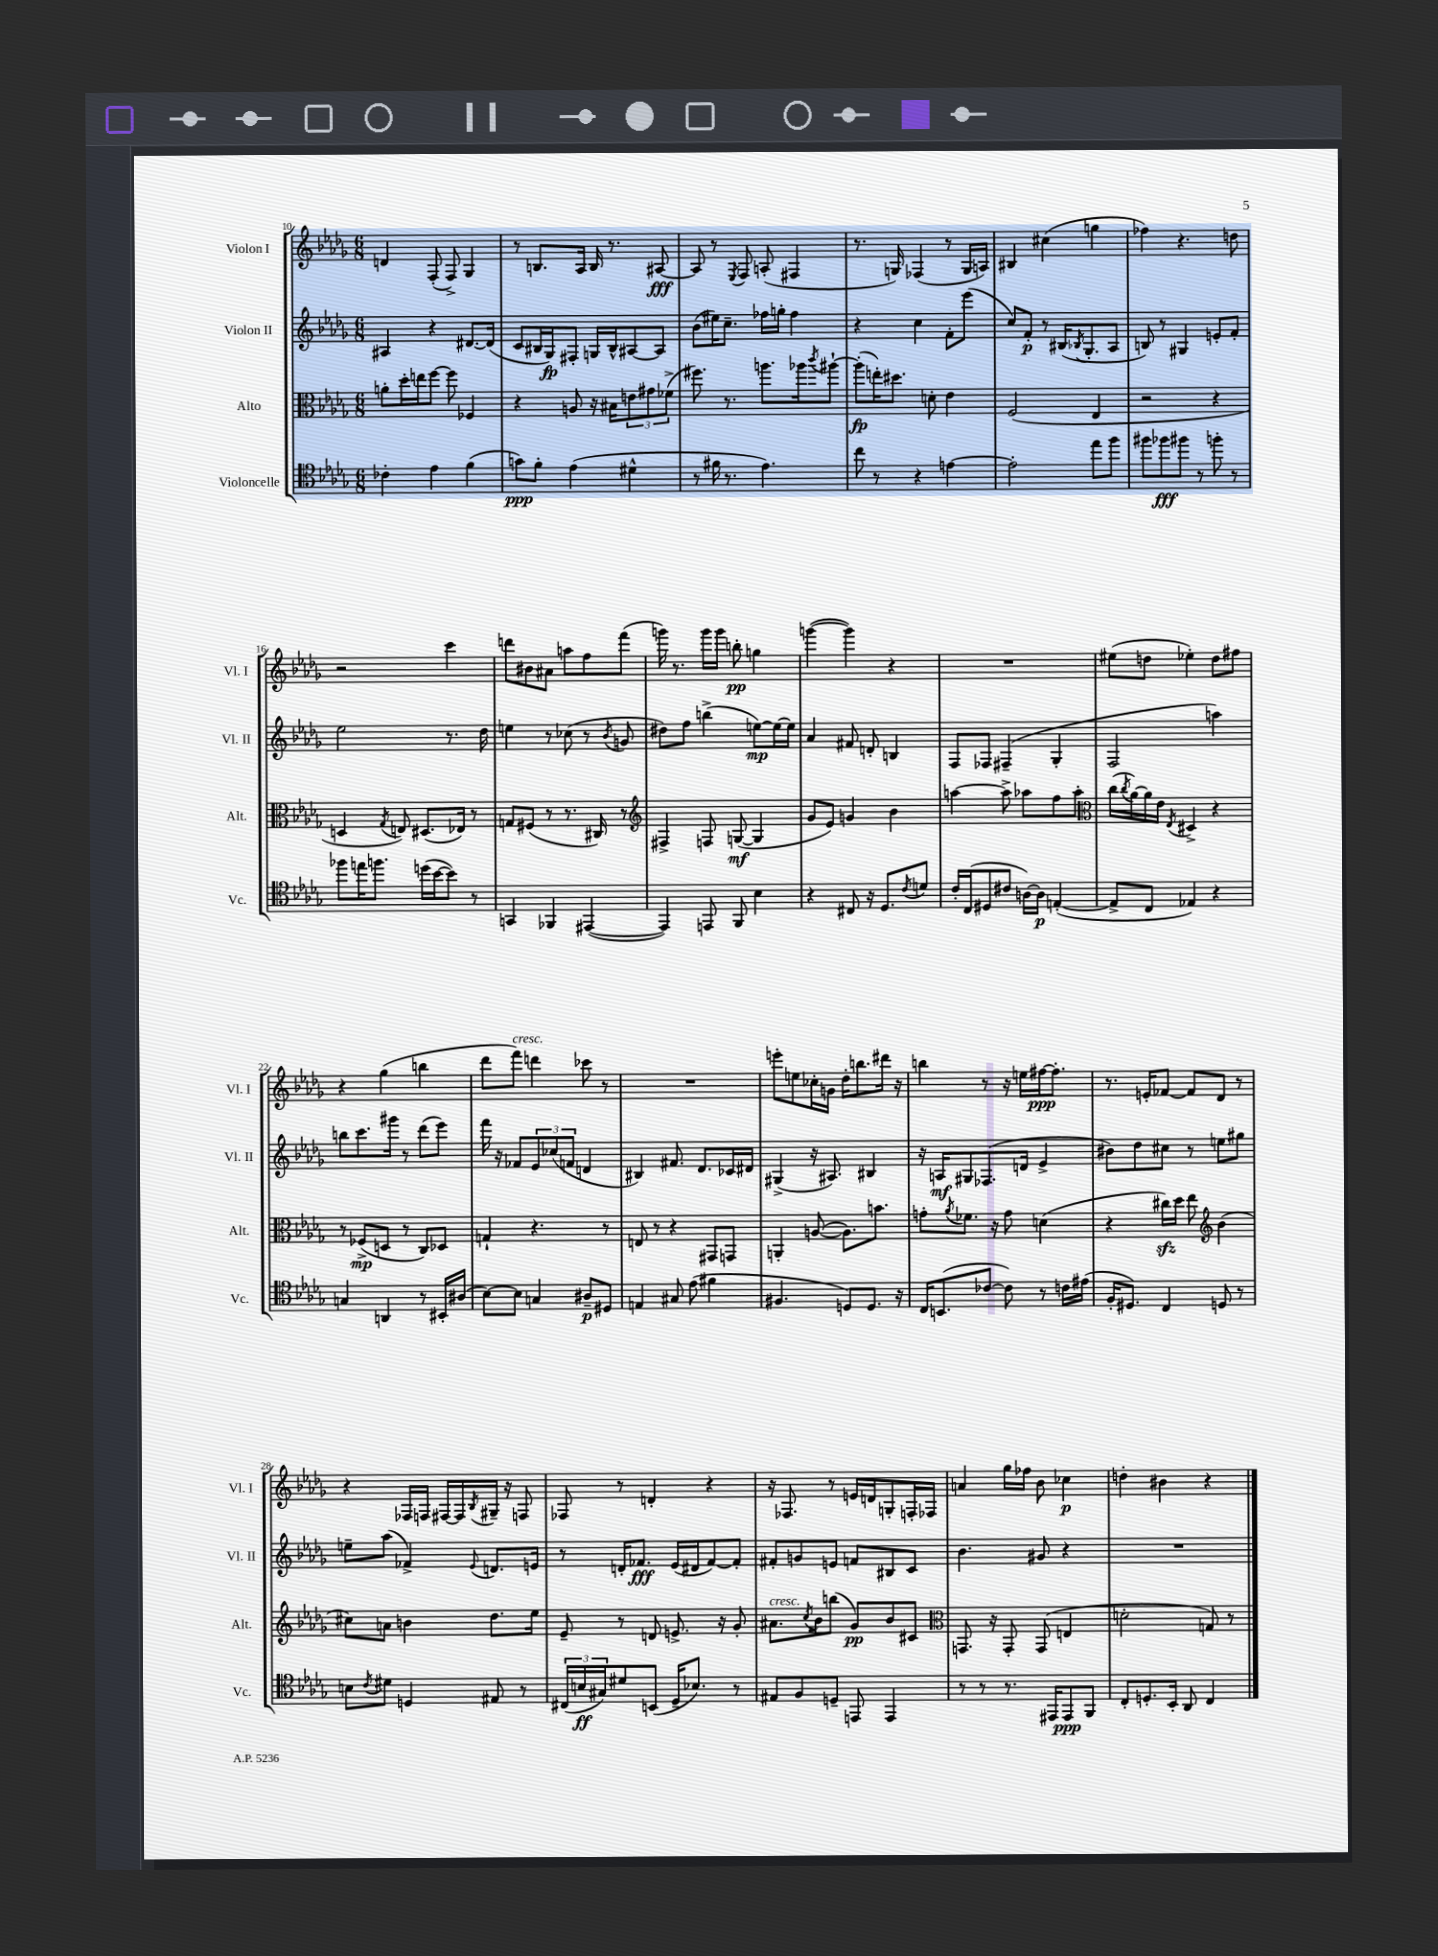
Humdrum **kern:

**kern	**dynam	**kern	**dynam	**kern	**dynam	**kern	**dynam
*part4	*part4	*part3	*part3	*part2	*part2	*part1	*part1
*staff4	*staff4	*staff3	*staff3	*staff2	*staff2	*staff1	*staff1
*I"Violoncelle	*	*I"Alto	*	*I"Violon II	*	*I"Violon I	*
*I'Vc.	*	*I'Alt.	*	*I'Vl. II	*	*I'Vl. I	*
*clefC4	*	*clefC3	*	*clefG2	*	*clefG2	*
*k[b-e-a-d-g-]	*	*k[b-e-a-d-g-]	*	*k[b-e-a-d-g-]	*	*k[b-e-a-d-g-]	*
*M6/8	*	*M6/8	*	*M6/8	*	*M6/8	*
=10	=10	=10	=10	=10	=10	=10	=10
4c-X'\	.	8an'\L	.	4A#X/	.	4dn/	.
.	.	16dd-'\L	.	.	.	.	.
.	.	16een\J	.	.	.	.	.
4e-\	.	[8ff\J	.	4r	.	(8F'/	.
.	.	8ff\]	.	.	.	8F^/)	.
(4f\	.	4F-X/	.	[8.d#X/L	.	4G-/	.
.	.	.	.	(16d#/Jk]	.	.	.
=11	=11	=11	=11	=11	=11	=11	=11
8gn\L)	ppp	4r	.	8c/L	.	8r	.
8f'\J	.	.	.	16B#X/L	.	8.Bn/L	.
.	.	.	.	16G-/J)	fp	.	.
(4e-\	.	8An/	.	8F#X'/J	.	.	.
.	.	.	.	.	.	16A-/Jk	.
.	.	16r	.	16Gn/LL	.	16B/	.
.	.	16B#X\KL	.	16B#^^/J	.	8.r	.
4d#X^^\	.	12en\	.	[8A#X/	.	.	.
.	.	12g#X\	.	.	.	.	.
.	.	.	.	8A#/J]	.	[8A#X/	fff
.	.	(12f-X^\J	.	.	.	.	.
=12	=12	=12	=12	=12	=12	=12	=12
8r	.	8.ff#X\)	.	(8b-\L	.	8A#/]	.
16f#X\	.	.	.	16ee#X\K)	.	8r	.
8.r	.	8.r	.	8.cc~\J	.	.	.
.	.	.	.	.	.	8qE-/	.
.	.	.	.	.	.	8F/	.
4.e-\)	.	8.aan\L	.	16ff-X\LL	.	(8An'/	.
.	.	.	.	16ggn'\JJ	.	.	.
.	.	.	.	4ff-\	.	4F#X/	.
.	.	16aa-X\k	.	.	.	.	.
.	.	8qccc/	.	.	.	.	.
.	.	[8aa#X`\J	.	.	.	.	.
=13	=13	=13	=13	=13	=13	=13	=13
8cc\	.	(8aa#'\L]	fp	4r	.	8.r	.
8r	.	16een'\K)	.	.	.	.	.
.	.	8.dd#X\J	.	.	.	16Gn/)	.
4r	.	.	.	4cc\	.	(4F-X/	.
.	.	8dn'\	.	.	.	.	.
[4en\	.	4e-\	.	8f'\L	.	8r	.
.	.	.	.	(8eee-\J	.	16G/LL	.
.	.	.	.	.	.	16An/JJ)	.
=14	=14	=14	=14	=14	=14	=14	=14
2e'\]	.	(2F/	.	8cc/L)	.	4B#X/	.
.	.	.	.	8f'/J	p	.	.
.	.	.	.	8r	.	(4cc#X\	.
.	.	.	.	(16B#X/KL	.	.	.
.	.	.	.	8qB-X/	.	.	.
.	.	.	.	8.G-'/	.	.	.
8ee-\L	.	4E-/	.	.	.	4ggn\	.
8ff\J	.	.	.	8A-/J	.	.	.
=15	=15	=15	=15	=15	=15	=15	=15
8ff#X\L	.	2r	.	8Bn/)	.	4ff-X\)	.
8ff-X\	fff	.	.	8r	.	.	.
8ff#X\J	.	.	.	4G#X/	.	4.r	.
8r	.	.	.	.	.	.	.
8ffn'\	.	4r	.	8en'/L	.	.	.
8r	.	.	.	8f'/J	.	8ddn\	.
!!LO:LB:g=z
=16	=16	=16	=16	=16	=16	=16	=16
8ff-X\L	.	4Dn/	.	2ee-\	.	2r	.
16een\K	.	.	.	.	.	.	.
8.ffn\J	.	.	.	.	.	.	.
.	.	8qG-/	.	.	.	.	.
.	.	8En/)	.	.	.	.	.
(16ddn\LL	.	(8.D#X/L	.	.	.	.	.
[16b-\J	.	.	.	.	.	.	.
8b-\J])	.	.	.	8.r	.	4ccc\	.
.	.	16E-X/Jk)	.	.	.	.	.
8r	.	8r	.	.	.	.	.
.	.	.	.	16dd-\	.	.	.
=17	=17	=17	=17	=17	=17	=17	=17
4GGn/	.	8Gn/L	.	4een\	.	8dddn\L	.
.	.	(8F#X/J	.	.	.	8b#X\	.
4FF-X/	.	8r	.	8r	.	8a#X\J	.
.	.	8.r	.	(8cc-X\	.	8aan\L	.
([4EE#X/	.	.	.	8r	.	8ff\	.
.	.	16C#X/)	.	.	.	.	.
.	.	.	.	8qb-/	.	.	.
.	.	8r	.	8gn/	.	(8fff\J	.
=18	=18	=18	=18	=18	=18	=18	=18
*	*	*clefG2	*	*	*	*	*
4EE#/])	.	4F#X^/	.	8dd#X\L)	.	16gggn\)	.
.	.	.	.	.	.	8.r	.
.	.	.	.	8ff\J	.	.	.
8EEn/	.	8Fn/	.	(4bbn^\	.	16ggg\LL	.
.	.	.	.	.	.	16ggg\JJ	.
8FF/	.	([8Gn/	mf	.	.	8bbn'\	pp
4B-\	.	4G/]	.	[8een\L)	mp	4ggn\	.
.	.	.	.	16ee\L_	.	.	.
.	.	.	.	16ee\JJ]	.	.	.
=19	=19	=19	=19	=19	=19	=19	=19
4r	.	8g-/L	.	4a-/	.	([4gggn\	.
.	.	8e-/J)	.	.	.	.	.
8C#X/	.	4gn/	.	8f#X/	.	4ggg\])	.
16r	.	.	.	8dn'/	.	.	.
8.D-/L	.	.	.	.	.	.	.
.	.	4b-\	.	4Bn/	.	4r	.
8qc/	.	.	.	.	.	.	.
8dn/J	.	.	.	.	.	.	.
=20	=20	=20	=20	=20	=20	=20	=20
16c'/LL	.	[4aan\	.	8F/L	.	2.r	.
(16C/J	.	.	.	.	.	.	.
8D#X/	.	.	.	8F-X/J	.	.	.
8c#X/J	.	8aa^\]	.	(4F#X~/	.	.	.
[16An\LL)	.	8aa-X\L	.	.	.	.	.
16A\JJ]	p	.	.	.	.	.	.
([4En'/	.	8ff\	.	4G-'/	.	.	.
.	.	8aa-'\J	.	.	.	.	.
=21	=21	=21	=21	=21	=21	=21	=21
*	*	*clefC3	*	*	*	*	*
8E^/L]	.	(16cc\LL	.	2F/	.	(8ee#X\L	.
.	.	8qcc/	.	.	.	.	.
.	.	[16a-\)	.	.	.	.	.
8C/J	.	16a-\]	.	.	.	8ddn\J	.
.	.	16e-\JJ	.	.	.	.	.
.	.	8qE-/	.	.	.	.	.
4E-X/)	.	4D#X^/	.	.	.	4ee-X'\)	.
4r	.	4r	.	4aan\)	.	8dd\L	.
.	.	.	.	.	.	8ff#X\J	.
!!LO:LB:g=z
=22	=22	=22	=22	=22	=22	=22	=22
4Gn/	.	8r	.	8bbn\L	.	4r	.
.	.	(8F-X^/L	mp	8.ccc\	.	.	.
4AAn/	.	8Dn/J	.	.	.	(4gg-\	.
.	.	.	.	16ggg#X\Jk	.	.	.
.	.	8r	.	8r	.	.	.
8r	.	8C/L)	.	(8ddd-\L	.	4bbn\	.
16BB#X'/LL	.	8D-X/J	.	8eee-\J)	.	.	.
(16A#X/JJ	.	.	.	.	.	.	.
=23	=23	=23	=23	=23	=23	=23	=23
[8B-\L)	.	4Gn`/	.	16fff\	.	8ddd-\L	.
.	.	.	.	16r	.	.	.
!	!	!	!	!	!	!LO:TX:a:i:t=cresc.	!
8B-\J]	.	.	.	8f-X/L	.	8fff\J)	.
4Gn/	.	4.r	.	12e-/	.	4dddn\	.
.	.	.	.	(12cc-X/	.	.	.
.	.	.	.	12fn/J	.	.	.
8A#X~/L	p	.	.	4dn/	.	8ccc-X\	.
8D#X/J	.	8r	.	.	.	8r	.
=24	=24	=24	=24	=24	=24	=24	=24
4En/	.	8En/	.	4B#X/)	.	2.r	.
.	.	8r	.	.	.	.	.
8G#X/	.	4r	.	8.f#X/	.	.	.
(8e-\	.	.	.	.	.	.	.
.	.	.	.	8.d-/L	.	.	.
4f#X\	.	8GG#X/L	.	.	.	.	.
.	.	8GGn/J	.	16c-X/L	.	.	.
.	.	.	.	16d#X/JJ	.	.	.
=25	=25	=25	=25	=25	=25	=25	=25
4.F#X/	.	4AAn'/	.	(4G#X^/	.	8eeen'\L	.
.	.	.	.	.	.	8een\	.
.	.	([8An/	.	16r	.	16cc-X'\L	.
.	.	.	.	8.A#X/)	.	16gn\JJ	.
8Dn/L)	.	8.A\L])	.	.	.	16dd-'\KL	.
.	.	.	.	.	.	8.bbn\	.
8.D/J	.	.	.	4B#X/	.	.	.
.	.	8.bn\J	.	.	.	.	.
.	.	.	.	.	.	16ddd#X\Jk	.
16r	.	.	.	.	.	16r	.
=26	=26	=26	=26	=26	=26	=26	=26
16C/KL	.	8gn'\L	.	16r	.	4bbn\	.
(8.BBn/	.	.	.	16An/KL	mf	.	.
.	.	8qa-/	.	.	.	.	.
.	.	8.f-X\J	.	8G#X/	.	.	.
[8c-X/J	.	.	.	(8.F-X/	.	8r	.
.	.	16r	.	.	.	.	.
8c-\])	.	8g\	.	.	.	16r	.
.	.	.	.	16dn/Jk	.	16een\LL	.
8r	.	(4dn\	.	4e-^/	.	[16ff#X\J	ppp
.	.	.	.	.	.	8.ff#'\J]	.
16cn\LL	.	.	.	.	.	.	.
(16e#X\JJ	.	.	.	.	.	.	.
=27	=27	=27	=27	=27	=27	=27	=27
16F'/KL	.	4r	.	8b#X\L)	.	8.r	.
8.D#X/J)	.	.	.	.	.	.	.
.	.	.	.	8dd-\	.	.	.
.	.	.	.	.	.	16en'/KL	.
4C/	.	16cc#Xzz\LL)	.	8cc#X\J	.	[8f-X/J	.
.	.	16dd-\JJ	.	.	.	.	.
.	.	8ee-\	.	8r	.	8f-/L]	.
*	*	*clefG2	*	*	*	*	*
8Dn/	.	(4b-\	.	8een\L	.	8d-/J	.
8r	.	.	.	8gg#X\J	.	8r	.
!!LO:LB:g=z
=28	=28	=28	=28	=28	=28	=28	=28
8Bn\L	.	8cc#X\L)	.	8een~\L	.	4r	.
8qc/	.	.	.	.	.	.	.
8d#X\J	.	8an\J	.	(8aa-\J	.	.	.
4Dn/	.	4bn\	.	4f-X^/)	.	16F-X/LL	.
.	.	.	.	.	.	16Fn/JJ	.
.	.	.	.	.	.	[16F#X/LL	.
.	.	.	.	.	.	16F#/]	.
.	.	.	.	8qqe-/	.	8qB-/	.
8E#X/	.	8.dd-\L	.	8.dn/L	.	16G#X~/JJ	.
.	.	.	.	.	.	16r	.
8r	.	.	.	.	.	8Fn/	.
.	.	16ee-\Jk	.	16en/Jk	.	.	.
=29	=29	=29	=29	=29	=29	=29	=29
(24C#X/LL	.	8e-~/	.	8r	.	8F-X/	.
24Bn/	ff	.	.	.	.	.	.
24G#X/J)	.	.	.	.	.	.	.
8d#X/	.	8r	.	16dn'/KL	.	8r	.
.	.	.	.	8.f-X/J	fff	.	.
(8BBn/J	.	8dn/	.	.	.	4dn'/	.
16D-~/KL	.	8.en^/	.	(16e-/LL	.	.	.
8.B-X/J)	.	.	.	16d#X/J	.	.	.
.	.	.	.	[8f-/)	.	4r	.
.	.	16r	.	.	.	.	.
8r	.	8g-'/	.	8f-'/J]	.	.	.
=30	=30	=30	=30	=30	=30	=30	=30
!	!	!LO:TX:a:i:t=cresc.	!	!	!	!	!
8E#X/L	.	8.a#X\L	.	8f#X'/L	.	16r	.
.	.	.	.	.	.	8.F-X/	.
8F/	.	.	.	8gn/	.	.	.
.	.	8qcc/	.	.	.	.	.
.	.	16b-\k	.	.	.	.	.
8Dn~/J	.	(8bbn\J	.	8en/J	.	8r	.
8EEn/	.	8g-/L)	pp	8fn/L	.	16en/LL	.
.	.	.	.	.	.	16dn/J	.
4EE/	.	8b-/	.	8B#X/	.	8Gn'/	.
.	.	8c#X/J	.	8c/J	.	16Fn'/L	.
.	.	.	.	.	.	16F-X/JJ	.
=31	=31	=31	=31	=31	=31	=31	=31
*	*	*clefC3	*	*	*	*	*
8r	.	8.GGn/	.	4.b-\	.	4an/	.
8r	.	.	.	.	.	.	.
.	.	16r	.	.	.	.	.
8.r	.	8GG'/	.	.	.	16gg-\LL	.
.	.	.	.	.	.	16ff-X\JJ	.
.	.	(8GG/	.	8g#X/	.	8b-\	.
16EE#X/KL	.	.	.	.	.	.	.
8EE#/	ppp	4En/	.	4r	.	4cc-X\	p
8FF/J	.	.	.	.	.	.	.
=32	=32	=32	=32	=32	=32	=32	=32
8C'/L	.	2dn'\	.	2.r	.	4ddn'\	.
8.Dn'/	.	.	.	.	.	.	.
.	.	.	.	.	.	4b#X\	.
16BB-'/Jk	.	.	.	.	.	.	.
8AA-/	.	.	.	.	.	.	.
4C/	.	8Gn/)	.	.	.	4r	.
.	.	8r	.	.	.	.	.
==	==	==	==	==	==	==	==
*-	*-	*-	*-	*-	*-	*-	*-
